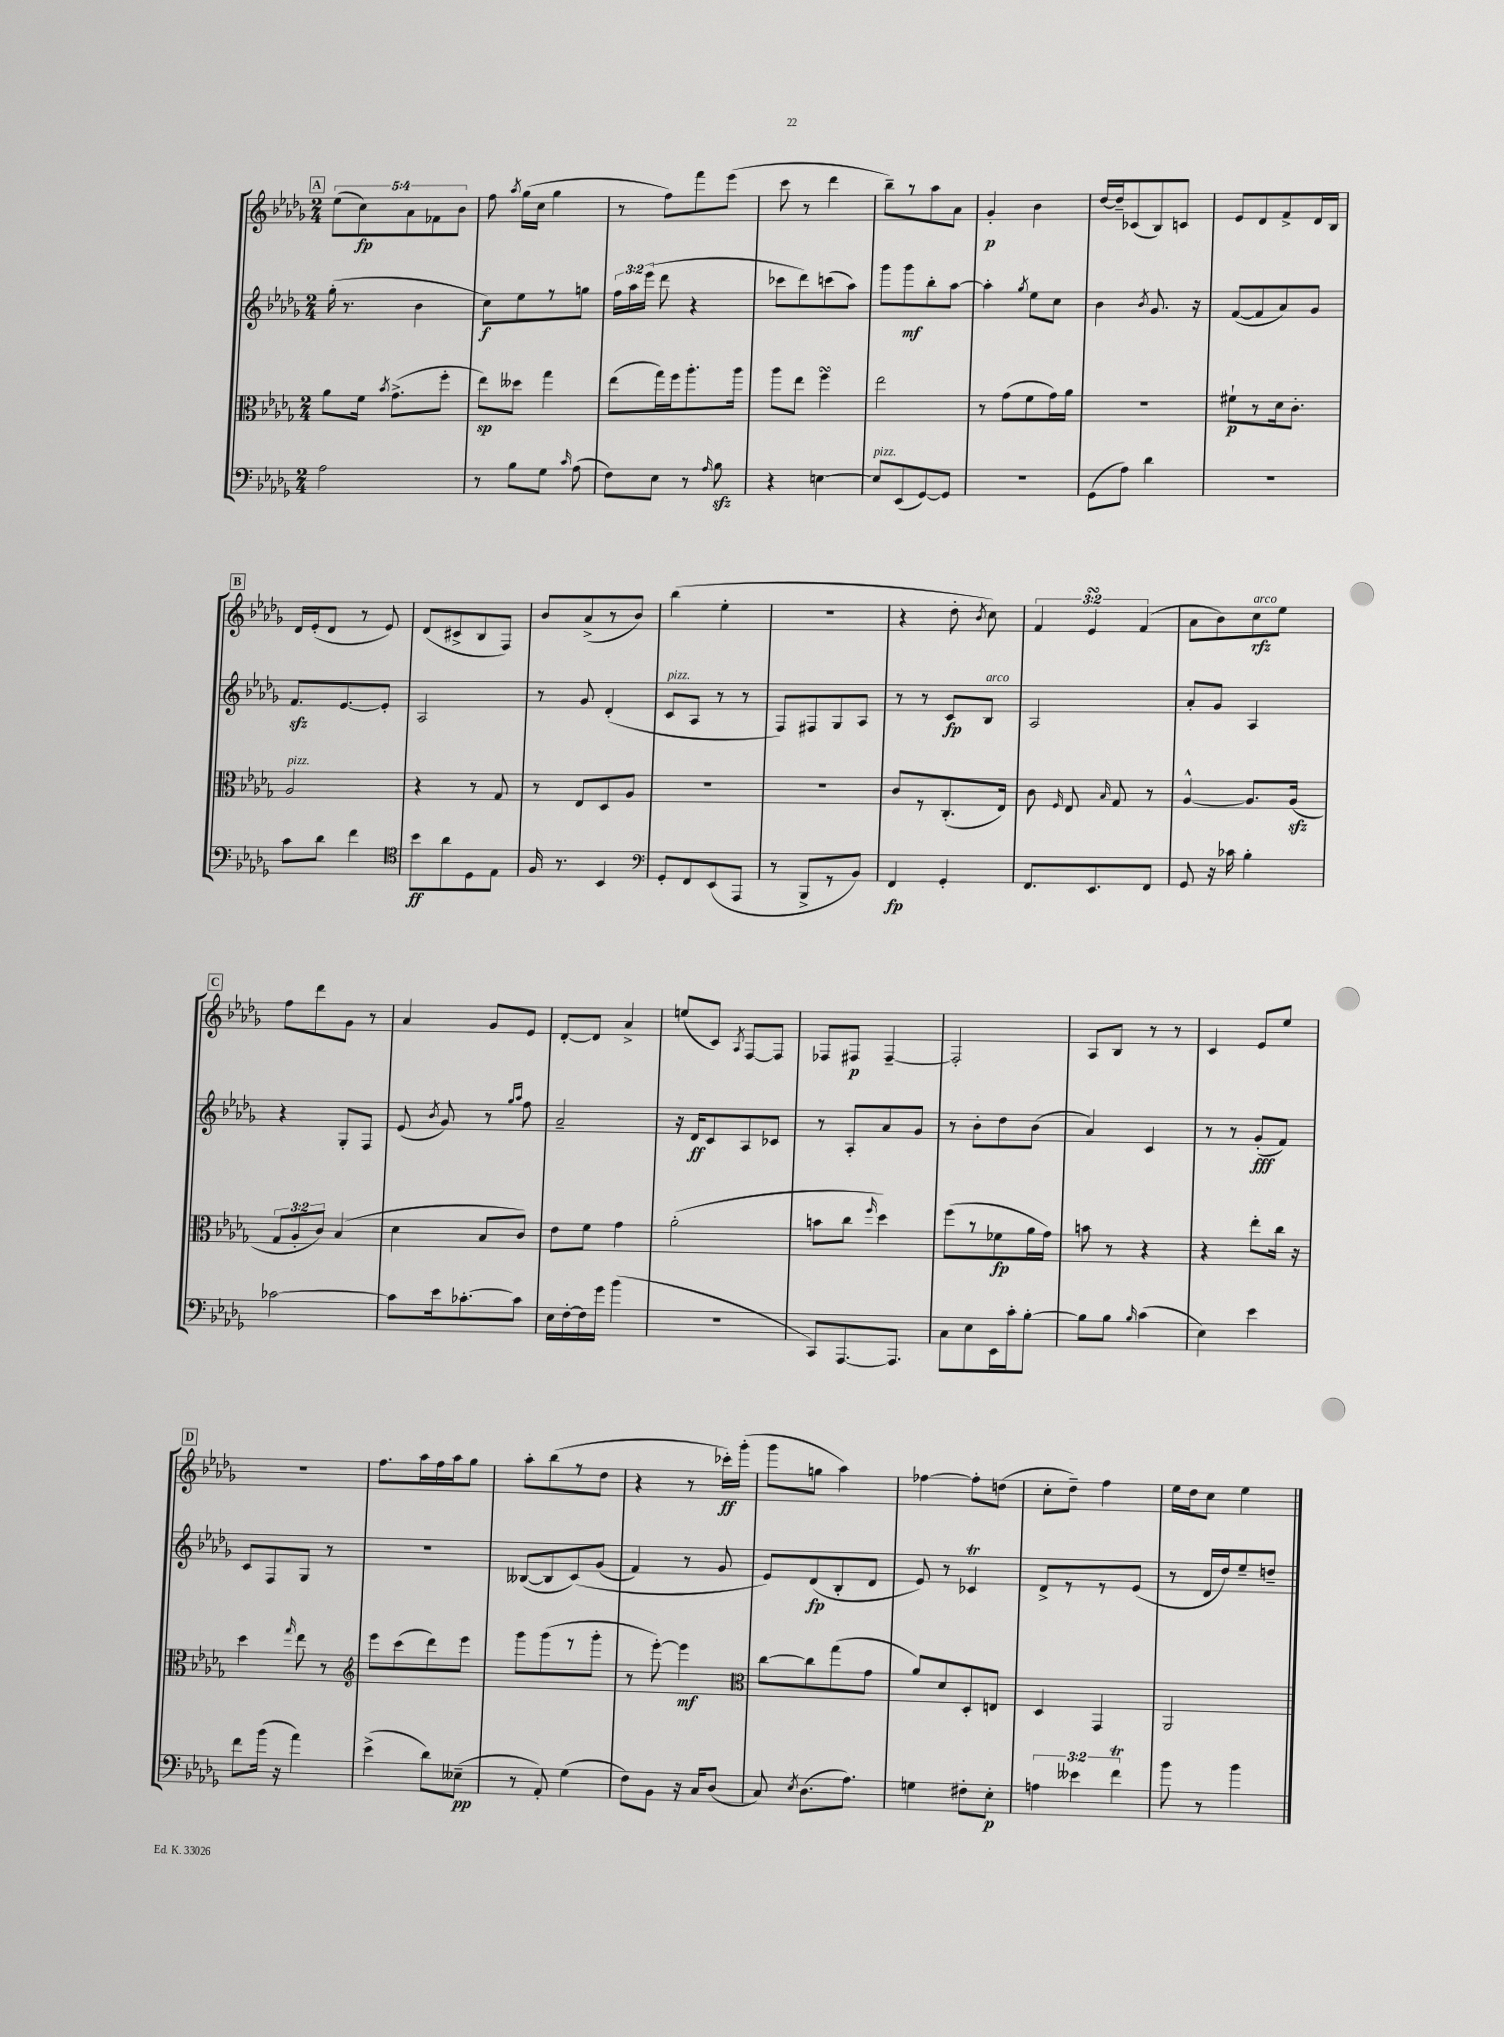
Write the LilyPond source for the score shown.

<<
\new StaffGroup <<
\new Staff = "s0" {
    \clef treble \key des \major \numericTimeSignature \time 2/4 \override Staff.TupletNumber.text = #tuplet-number::calc-fraction-text
    \autoBeamOff \mark \markup { \box "A" } \tuplet 5/4 { ees''8[( c''8\fp) aes'8 fes'8 bes'8] } |
    f''8 \acciaccatura { aes''8 } ges''16[( c''16] ges''4 |
    r8 f''8[) f'''8 ees'''8]( |
    c'''8 r8 des'''4 |
    bes''8[--) r8 aes''8 aes'8] |
    ges'4-.\p bes'4 |
    des''16[~ des''16-- ces'8( bes8) c'8] |
    ees'8[ des'8 f'8-> des'16 bes16] |
    \mark \markup { \box "B" } des'16[ ees'16-.( des'8] r8 ees'8) |
    des'8[( cis'8-> bes8 f8]) |
    bes'8[ aes'8->( r8 bes'8]) |
    bes''4( ees''4-. |
    R2 |
    r4 des''8-. \acciaccatura { bes'8 } c''8) |
    \tuplet 3/2 { f'4 ees'4\turn f'4( } |
    aes'8[ bes'8) c''8\rfz^\markup { \italic "arco" } ees''8] |
    \mark \markup { \box "C" } f''8[ des'''8 ges'8] r8 |
    aes'4 ges'8[ ees'8] |
    des'8[~-. des'8] aes'4-> |
    e''8[( c'8]) \acciaccatura { aes8 } f8[~ f8] |
    fes8[ fis8]\p fis4~-- |
    fis2-. |
    aes8[ bes8] r8 r8 |
    c'4 ees'8[ ees''8] |
    \mark \markup { \box "D" } r2 |
    f''8.[ aes''16 f''16 aes''16 ges''8] |
    aes''8[-. bes''8( r8 des''8] |
    r4 r8 ces'''16[-.\ff) ges'''16]-.( |
    ges'''8[ g''8] aes''4) |
    fes''4~ fes''8[-. d''8]( |
    c''8[-. des''8]--) f''4 |
    ees''16[ des''16 c''8] ees''4 \bar "|." |
}
\new Staff = "s1" {
    \clef treble \key des \major \numericTimeSignature \time 2/4 \override Staff.TupletNumber.text = #tuplet-number::calc-fraction-text
    \autoBeamOff \mark \markup { \box "A" } ges''16-.( r8. bes'4 |
    c''8[\f) ees''8 r8 g''8] |
    \tuplet 3/2 { f''16[ aes''16 ees'''16]( } des'''8 r4 |
    ces'''8[ des'''8) c'''8( aes''8]) |
    ges'''8[ ges'''8\mf bes''8-. aes''8]~ |
    aes''4-. \acciaccatura { ges''8 } ees''8[ c''8] |
    bes'4 \acciaccatura { bes'8 } ges'8. r16 |
    f'8[~( f'8 aes'8) ges'8] |
    \mark \markup { \box "B" } f'8.[\sfz ees'8.~ ees'8]-. |
    aes2 |
    r8 ges'8 des'4-.( |
    c'8[^\markup { \italic "pizz." } aes8] r8 r8 |
    f8[) fis8 ges8 aes8] |
    r8 r8 c'8[\fp bes8]^\markup { \italic "arco" } |
    aes2 |
    aes'8[-. ges'8] aes4 |
    \mark \markup { \box "C" } r4 ges8[-. f8] |
    ees'8( \acciaccatura { bes'8 } ges'8) r8 \grace { ges''16[ aes''16] } f''8 |
    aes'2-- |
    r16 des'16[\ff c'8 aes8 ces'8] |
    r8 aes8[-. aes'8 ges'8] |
    r8 bes'8[-. des''8 bes'8]( |
    aes'4) c'4 |
    r8 r8 ges'8[-.\fff( f'8]) |
    \mark \markup { \box "D" } c'8[ f8 ges8] r8 |
    R2 |
    beses8[~( beses8 c'8)\( ges'8]( |
    f'4) r8 ges'8 |
    ees'8[\) des'8\fp( bes8-. des'8] |
    ees'8) r8 ces'4\trill |
    des'8[-> r8 r8 ees'8]( |
    r8 des'16[ des''16) ees''8-- d''8]-- \bar "|." |
}
\new Staff = "s2" {
    \clef alto \key des \major \numericTimeSignature \time 2/4 \override Staff.TupletNumber.text = #tuplet-number::calc-fraction-text
    \autoBeamOff \mark \markup { \box "A" } aes'8[ f'16] \acciaccatura { bes'8 } ges'8.[->( f''8]-. |
    ees''8[\sp) deses''8] ges''4 |
    ees''8[( ges''16) f''16 aes''8.-. aes''16] |
    aes''8[ ees''8] f''4\turn |
    ees''2 |
    r8 ges'8[( f'8 ges'16) aes'16] |
    R2 |
    fis'8[-!\p r8 des'16 c'8.]-. |
    \mark \markup { \box "B" } aes2^\markup { \italic "pizz." } |
    r4 r8 ges8 |
    r8 ees8[ des8 aes8] |
    r2 |
    R2 |
    c'8[ r8 c8.-.( ees16]) |
    c'8 \grace { f16 } ees8 \grace { bes16 } ges8 r8 |
    aes4~-^ aes8.[ aes16]\sfz( |
    \mark \markup { \box "C" } \tuplet 3/2 { ges8[ aes8-. c'8]) } bes4( |
    des'4 bes8[ c'8]) |
    ees'8[ f'8] ges'4 |
    aes'2-.( |
    b'8[ c''8] \grace { f''16 } des''4) |
    f''8[( r8 fes'8\fp aes'16 ges'16]) |
    b'8 r8 r4 |
    r4 ees''8[-. c''16] r16 |
    \mark \markup { \box "D" } des''4 \grace { ges''16 } ees''8 r8 |
    \clef treble ees'''8[ c'''8( des'''8) ees'''8] |
    ges'''8[ ges'''8( r8 ges'''8]-. |
    r8 ees'''8~-.) ees'''4\mf |
    \clef alto c''8[~ c''8 ges''8( ges'8] |
    aes'8[) des'8 des8-. e8] |
    des4 ges,4 |
    aes,2 \bar "|." |
}
\new Staff = "s3" {
    \clef bass \key des \major \numericTimeSignature \time 2/4 \override Staff.TupletNumber.text = #tuplet-number::calc-fraction-text
    \autoBeamOff \mark \markup { \box "A" } aes2 |
    r8 bes8[ ges8] \grace { c'16 } aes8( |
    f8[) ees8] r8 \grace { aes16 } bes8\sfz |
    r4 e4~ |
    e8[^\markup { \italic "pizz." } ees,8( ges,8~) ges,8] |
    R2 |
    ges,8[( aes8]) des'4 |
    R2 |
    \mark \markup { \box "B" } c'8[ des'8] f'4 |
    \clef tenor bes'8[\ff aes'8 des8 ees8] |
    f16 r8. bes,4 |
    \clef bass ges,8[-. f,8 ees,8( aes,,8] |
    r8 bes,,8[-> r8 bes,8]) |
    f,4\fp ges,4-. |
    f,8.[ ees,8. f,8] |
    ges,8 r16 ces'16 bes4-. |
    \mark \markup { \box "C" } ces'2~ |
    ces'8[ ees'16 ces'8.~-. ces'8] |
    ees16[ f16~-. f16 ges'16] bes'4( |
    R2 |
    c,8[) aes,,8.~ aes,,8.] |
    c8[ ees8 ees,16 c'16-. bes8]~-. |
    bes8[ bes8] \grace { bes16 } c'4( |
    ees4) ees'4 |
    \mark \markup { \box "D" } f'8[ bes'16]( r16 aes'4) |
    ees'4->( des'8[) eeses8]--\pp( |
    r8 aes,8-.) ges4( |
    f8[) bes,8] r16 c16[ des8]( |
    c8) \acciaccatura { ees8 } des8.[( aes8.]) |
    g4 fis8[-. ees8]-.\p |
    \tuplet 3/2 { a4 eeses'4 f'4\trill } |
    bes'8 r8 bes'4 \bar "|." |
}
>>
>>
